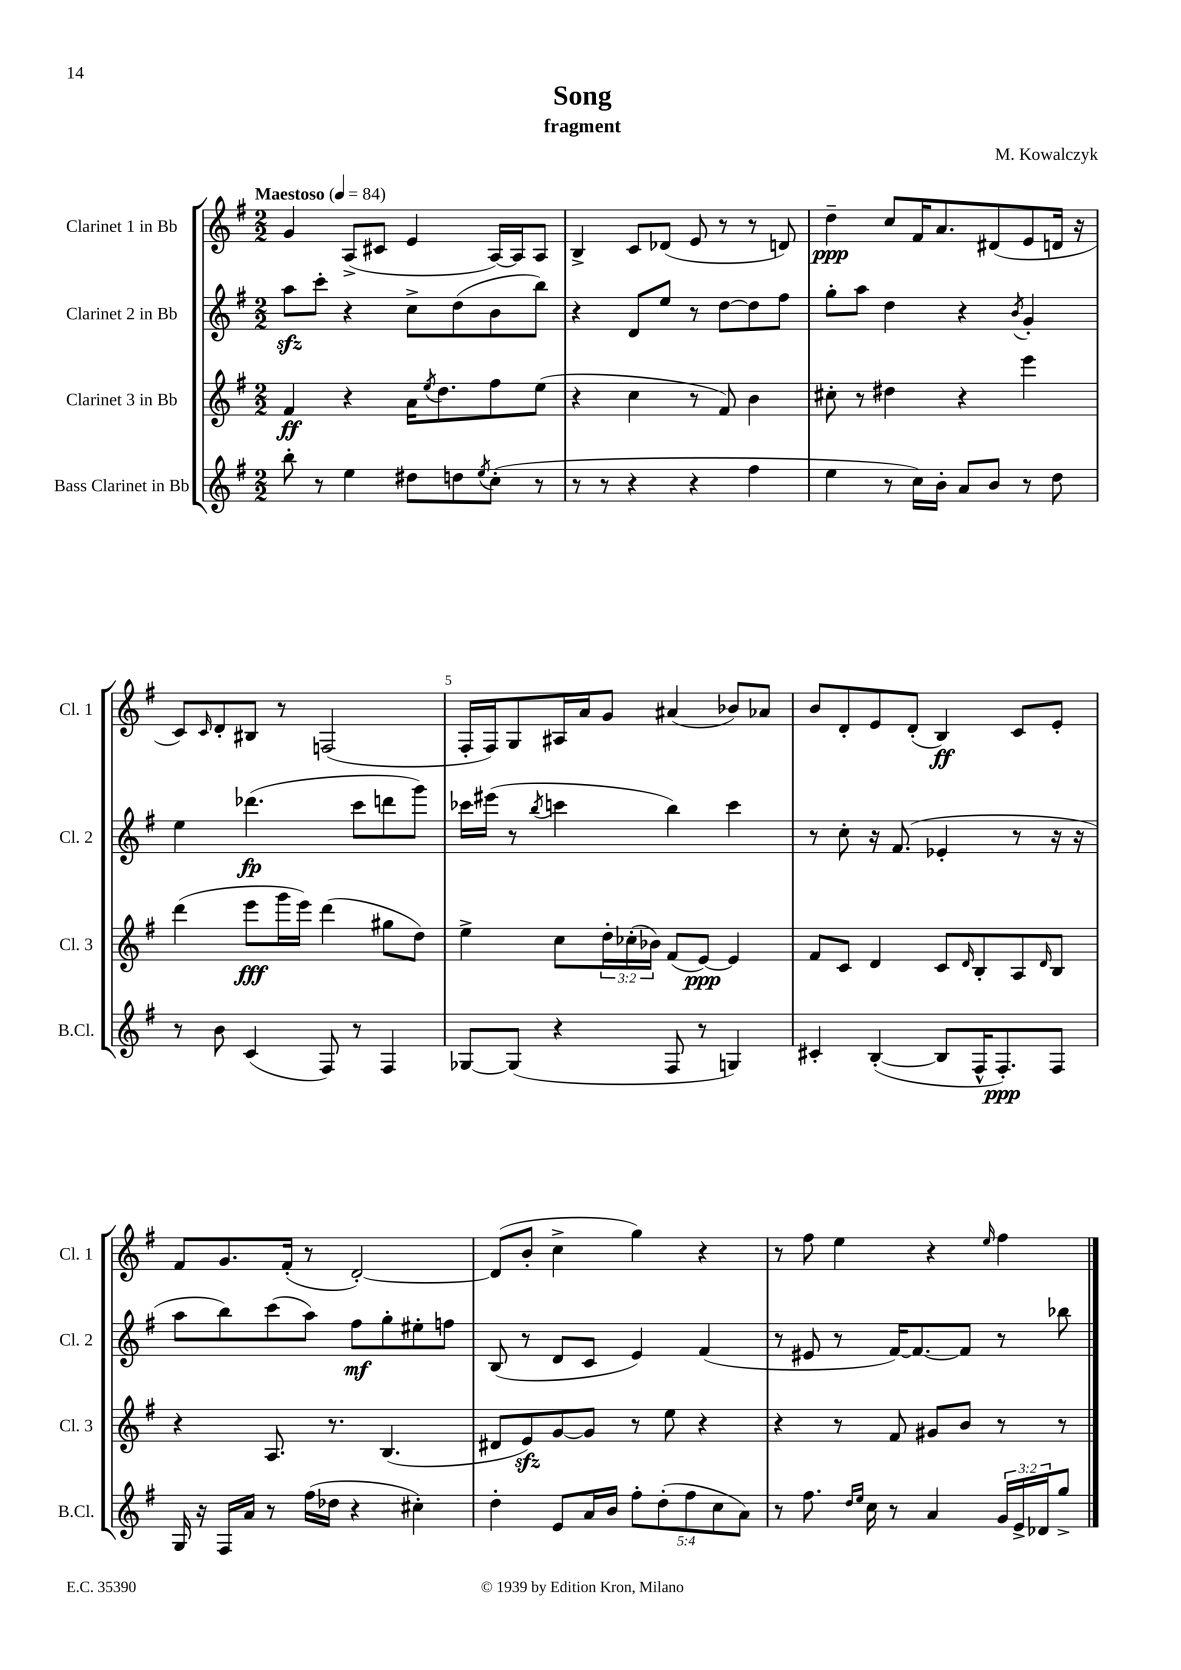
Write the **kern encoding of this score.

**kern	**dynam	**kern	**dynam	**kern	**dynam	**kern	**dynam
*part4	*part4	*part3	*part3	*part2	*part2	*part1	*part1
*staff4	*staff4	*staff3	*staff3	*staff2	*staff2	*staff1	*staff1
*I"Bass Clarinet in Bb	*	*I"Clarinet 3 in Bb	*	*I"Clarinet 2 in Bb	*	*I"Clarinet 1 in Bb	*
*I'B.Cl.	*	*I'Cl. 3	*	*I'Cl. 2	*	*I'Cl. 1	*
*clefG2	*	*clefG2	*	*clefG2	*	*clefG2	*
*k[f#]	*	*k[f#]	*	*k[f#]	*	*k[f#]	*
*M2/2	*	*M2/2	*	*M2/2	*	*M2/2	*
*MM84	*	*MM84	*	*MM84	*	*MM84	*
=1	=1	=1	=1	=1	=1	=1	=1
!	!	!	!	!	!	!LO:TX:a:B:t=Maestoso	!
8bb'\	.	4f#/	ff	8aazz\L	.	4g/	.
8r	.	.	.	8ccc'\J	.	.	.
4ee\	.	4r	.	4r	.	(8A^/L	.
.	.	.	.	.	.	8c#X/J	.
8dd#X\L	.	16a\KL	.	8cc^\L	.	4e/	.
.	.	8qee/	.	.	.	.	.
.	.	8.dd\	.	.	.	.	.
8ddn\	.	.	.	(8dd\	.	.	.
8qee/	.	.	.	.	.	.	.
(8cc'\J	.	8ff#\	.	8b\	.	[16A/LL)	.
.	.	.	.	.	.	16A/J]	.
8r	.	(8ee\J	.	8bb\J)	.	8A/J	.
=2	=2	=2	=2	=2	=2	=2	=2
8r	.	4r	.	4r	.	4B^/	.
8r	.	.	.	.	.	.	.
4r	.	4cc\	.	8d/L	.	8c/L	.
.	.	.	.	8ee/J	.	(8d-X/J	.
4r	.	8r	.	8r	.	8e/	.
.	.	8f#/)	.	[8dd\L	.	8r	.
4ff#\	.	4b\	.	8dd\]	.	8r	.
.	.	.	.	8ff#\J	.	8dn/)	.
=3	=3	=3	=3	=3	=3	=3	=3
4ee\	.	8cc#X'\	.	8gg'\L	.	4dd~\	ppp
.	.	8r	.	8aa\J	.	.	.
8r	.	4dd#X\	.	4dd\	.	8cc/L	.
16cc\LL)	.	.	.	.	.	16f#/K	.
16b'\JJ	.	.	.	.	.	8.a/	.
8a/L	.	4r	.	4r	.	.	.
8b/J	.	.	.	.	.	(8d#X/	.
.	.	.	.	8qb/	.	.	.
8r	.	4eee\	.	4g'/	.	8e/	.
8dd\	.	.	.	.	.	16dn/Jk	.
.	.	.	.	.	.	16r	.
!!LO:LB:g=z
=4	=4	=4	=4	=4	=4	=4	=4
8r	.	(4ddd\	.	4ee\	.	8c/L)	.
.	.	.	.	.	.	16qqc/	.
8b\	.	.	.	.	.	8d'/	.
(4c/	.	8eee\L	fff	(4.ddd-X\	fp	8B#X/J	.
.	.	16ggg\L	.	.	.	8r	.
.	.	16eee\JJ)	.	.	.	.	.
8F#/)	.	(4ddd\	.	.	.	(2Fn/	.
8r	.	.	.	8ccc\L	.	.	.
4F#/	.	8gg#X\L	.	8dddn\	.	.	.
.	.	8dd\J)	.	8ggg\J)	.	.	.
=5	=5	=5	=5	=5	=5	=5	=5
[8G-X/L	.	4ee^\	.	16ccc-X\LL	.	16F#'/LL	.
.	.	.	.	(16eee#X\JJ	.	16F#/J)	.
(8G-/J]	.	.	.	8r	.	8G/	.
.	.	.	.	8qbb/	.	.	.
4r	.	8cc\L	.	4cccn\	.	16A#X/L	.
.	.	.	.	.	.	16a/J	.
.	.	24dd'\L	.	.	.	8g/J	.
.	.	(24cc-X'\	.	.	.	.	.
.	.	24b-X\JJ)	.	.	.	.	.
8F#/	.	(8f#/L	.	4bb\)	.	(4a#X/	.
8r	.	[8e/J)	ppp	.	.	.	.
4Gn/)	.	4e/]	.	4ccc\	.	8b-X/L)	.
.	.	.	.	.	.	8a-X/J	.
=6	=6	=6	=6	=6	=6	=6	=6
4c#X'/	.	8f#/L	.	8r	.	8b/L	.
.	.	8c/J	.	8cc'\	.	8d'/	.
([4B'/	.	4d/	.	16r	.	8e/	.
.	.	.	.	(8.f#/	.	.	.
.	.	.	.	.	.	(8d'/J	.
8B/L]	.	8c/L	.	4e-X'/	.	4B/)	ff
.	.	16qqd/	.	.	.	.	.
16F#^^/K	.	8B'/	.	.	.	.	.
8.F#'/)	ppp	.	.	.	.	.	.
.	.	8A/	.	8r	.	8c/L	.
.	.	16qqd/	.	.	.	.	.
8F#/J	.	8B/J	.	16r	.	8e'/J	.
.	.	.	.	16r	.	.	.
!!LO:LB:g=z
=7	=7	=7	=7	=7	=7	=7	=7
16G/	.	4r	.	8aa\L	.	8f#/L	.
16r	.	.	.	.	.	.	.
16F#/LL	.	.	.	8bb\)	.	8.g/	.
16a/JJ	.	.	.	.	.	.	.
8r	.	8.A/	.	(8ccc\	.	.	.
.	.	.	.	.	.	(16f#'/Jk	.
(16ff#\LL	.	.	.	8aa\J)	.	8r	.
16dd-X\JJ	.	8.r	.	.	.	.	.
4r	.	.	.	8ff#\L	mf	[2d'/)	.
.	.	(4.B/	.	8gg'\	.	.	.
4cc#X'\)	.	.	.	8ee#X'\	.	.	.
.	.	.	.	8ffn\J	.	.	.
=8	=8	=8	=8	=8	=8	=8	=8
4dd'\	.	8d#X/L	.	(8B/	.	(8d/L]	.
.	.	8ezz/)	.	8r	.	8b'/J	.
8e/L	.	[8g/	.	8d/L	.	4cc^\	.
16a/L	.	8g/J]	.	8c/J	.	.	.
16b/JJ	.	.	.	.	.	.	.
10ff#'\L	.	8r	.	4e/)	.	4gg\)	.
(10dd'\	.	.	.	.	.	.	.
.	.	8ee\	.	.	.	.	.
10ff#\	.	.	.	.	.	.	.
.	.	4r	.	(4f#/	.	4r	.
10cc\	.	.	.	.	.	.	.
10a\J)	.	.	.	.	.	.	.
=9	=9	=9	=9	=9	=9	=9	=9
8r	.	4r	.	8r	.	8r	.
8.ff#\	.	.	.	8e#X/	.	8ff#\	.
.	.	8r	.	8r	.	4ee\	.
16qqdd/LL	.	.	.	.	.	.	.
16qqee/JJ	.	.	.	.	.	.	.
16cc\	.	.	.	.	.	.	.
8r	.	8f#/	.	[16f#/KL)	.	.	.
.	.	.	.	8.f#/_	.	.	.
4a/	.	8g#X/L	.	.	.	4r	.
.	.	8b/J	.	8f#/J]	.	.	.
.	.	.	.	.	.	16qqee/	.
24g/LL	.	8r	.	8r	.	4ff#\	.
24e^/	.	.	.	.	.	.	.
24d-X/J	.	.	.	.	.	.	.
8gg^/J	.	8r	.	8bb-X\	.	.	.
==	==	==	==	==	==	==	==
*-	*-	*-	*-	*-	*-	*-	*-
